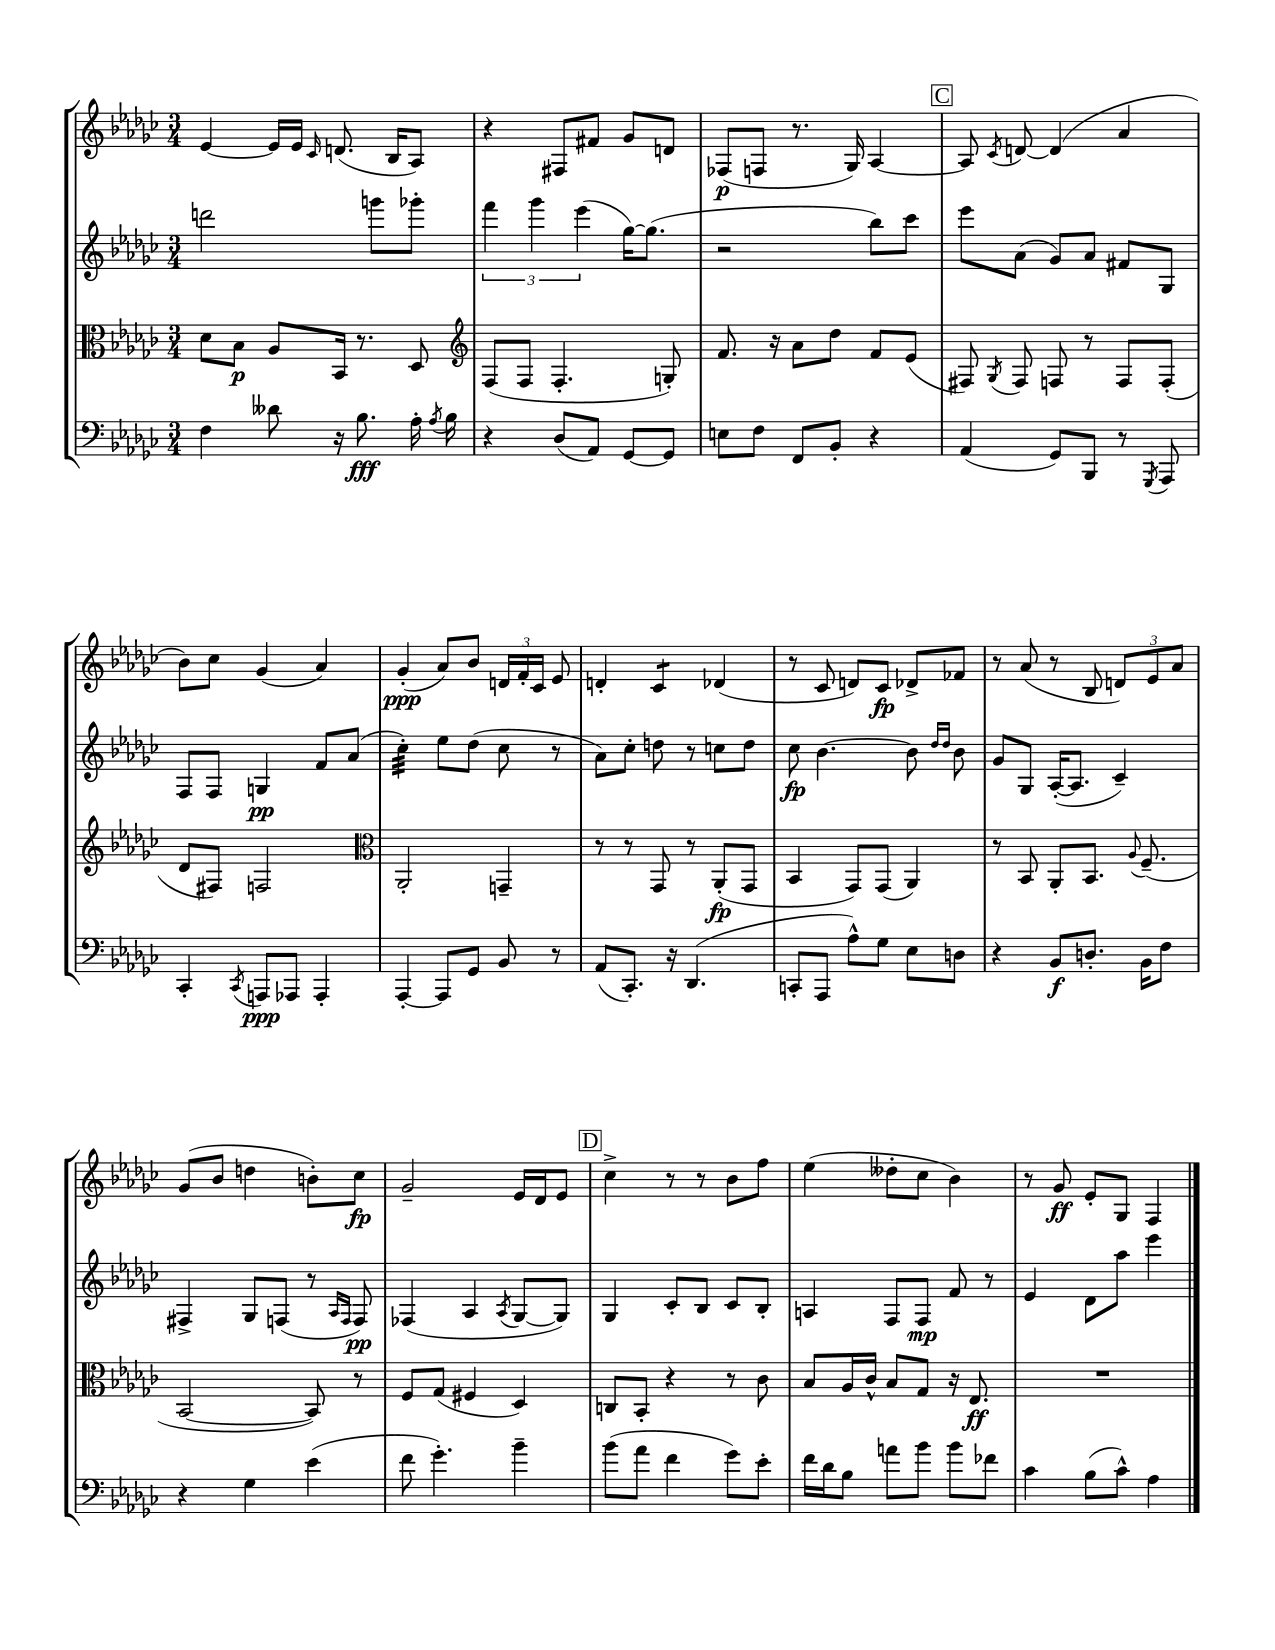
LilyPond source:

<<
\new StaffGroup <<
\new Staff = "s0" {
    \clef treble \key ges \major \numericTimeSignature \time 3/4
    \autoBeamOff ees'4~ ees'16[ ees'16] \grace { ces'16 } d'8.( bes16[ aes8]) |
    r4 fis8[ fis'8] ges'8[ d'8] |
    fes8[\p( f8] r8. ges16) aes4~ |
    \mark \markup { \box "C" } aes8 \acciaccatura { ces'8 } d'8~ d'4( aes'4 |
    bes'8[) ces''8] ges'4( aes'4) |
    ges'4-.\ppp( aes'8[) bes'8] \tuplet 3/2 { d'16[ f'16-. ces'16] } ees'8 |
    d'4-. ces'4:8 des'4( |
    r8 ces'8 d'8[) ces'8]\fp des'8[-> fes'8] |
    r8 aes'8( r8 bes8 \tuplet 3/2 { d'8[) ees'8 aes'8] } |
    ges'8[( bes'8] d''4 b'8[-.) ces''8]\fp |
    ges'2-- ees'16[ des'16 ees'8] |
    \mark \markup { \box "D" } ces''4-> r8 r8 bes'8[ f''8] |
    ees''4( deses''8[-. ces''8] bes'4) |
    r8 ges'8\ff ees'8[-. ges8] f4 \bar "|." |
}
\new Staff = "s1" {
    \clef treble \key ges \major \numericTimeSignature \time 3/4
    \autoBeamOff d'''2 g'''8[ ges'''8]-. |
    \tuplet 3/2 { f'''4 ges'''4 ees'''4( } ges''16[~) ges''8.]( |
    r2 bes''8[) ces'''8] |
    \mark \markup { \box "C" } ees'''8[ aes'8]( ges'8[) aes'8] fis'8[ ges8] |
    f8[ f8] g4\pp f'8[ aes'8]( |
    ces''4:32-.) ees''8[ des''8]( ces''8 r8 |
    aes'8[) ces''8]-. d''8 r8 c''8[ d''8] |
    ces''8\fp bes'4.~ bes'8 \grace { des''16[ des''16] } bes'8 |
    ges'8[ ges8] aes16[~-.( aes8.] ces'4--) |
    fis4-> ges8[ f8]( r8 \grace { aes16[ f16] } f8\pp) |
    fes4( aes4 \acciaccatura { aes8 } ges8[~ ges8]) |
    \mark \markup { \box "D" } ges4 ces'8[-. bes8] ces'8[ bes8]-. |
    a4 f8[ f8]\mp f'8 r8 |
    ees'4 des'8[ aes''8] ees'''4 \bar "|." |
}
\new Staff = "s2" {
    \clef alto \key ges \major \numericTimeSignature \time 3/4
    \autoBeamOff des'8[ bes8]\p aes8[ bes,16] r8. des8 |
    \clef treble f8[( f8] f4.-. g8-.) |
    f'8. r16 aes'8[ des''8] f'8[ ees'8]( |
    \mark \markup { \box "C" } fis8) \acciaccatura { ges8 } fis8 f8 r8 f8[ f8]-.( |
    des'8[ fis8]) f2 |
    \clef alto aes,2-. g,4-- |
    r8 r8 ges,8 r8 aes,8[-.\fp( ges,8] |
    bes,4 ges,8[) ges,8]( aes,4) |
    r8 bes,8 aes,8[-. bes,8.] \appoggiatura { aes8 } f8.--( |
    bes,2~ bes,8) r8 |
    f8[ ges8]( fis4 des4) |
    \mark \markup { \box "D" } c8[ bes,8]-. r4 r8 ces'8 |
    bes8[ aes16 ces'16]-^ bes8[ ges8] r16 ees8.\ff |
    R2. \bar "|." |
}
\new Staff = "s3" {
    \clef bass \key ges \major \numericTimeSignature \time 3/4
    \autoBeamOff f4 deses'8 r16 bes8.\fff aes16-. \acciaccatura { aes8 } bes16 |
    r4 des8[( aes,8]) ges,8[~ ges,8] |
    e8[ f8] f,8[ bes,8]-. r4 |
    \mark \markup { \box "C" } aes,4( ges,8[) bes,,8] r8 \acciaccatura { ges,,8 } aes,,8 |
    ces,4-. \acciaccatura { ces,8 } a,,8[\ppp aes,,8] aes,,4-. |
    aes,,4~-. aes,,8[ ges,8] bes,8 r8 |
    aes,8[( ces,8.]-.) r16 des,4.( |
    c,8[-. aes,,8] aes8[-^) ges8] ees8[ d8] |
    r4 bes,8[\f d8.]-. bes,16[ f8] |
    r4 ges4 ees'4( |
    f'8 ges'4.-.) bes'4-- |
    \mark \markup { \box "D" } bes'8[( aes'8] f'4 ges'8[) ees'8]-. |
    f'16[ des'16 bes8] a'8[ bes'8] bes'8[ fes'8] |
    ces'4 bes8[( ces'8]-^) aes4 \bar "|." |
}
>>
>>
\layout { \context { \Score \remove "Bar_number_engraver" } }
